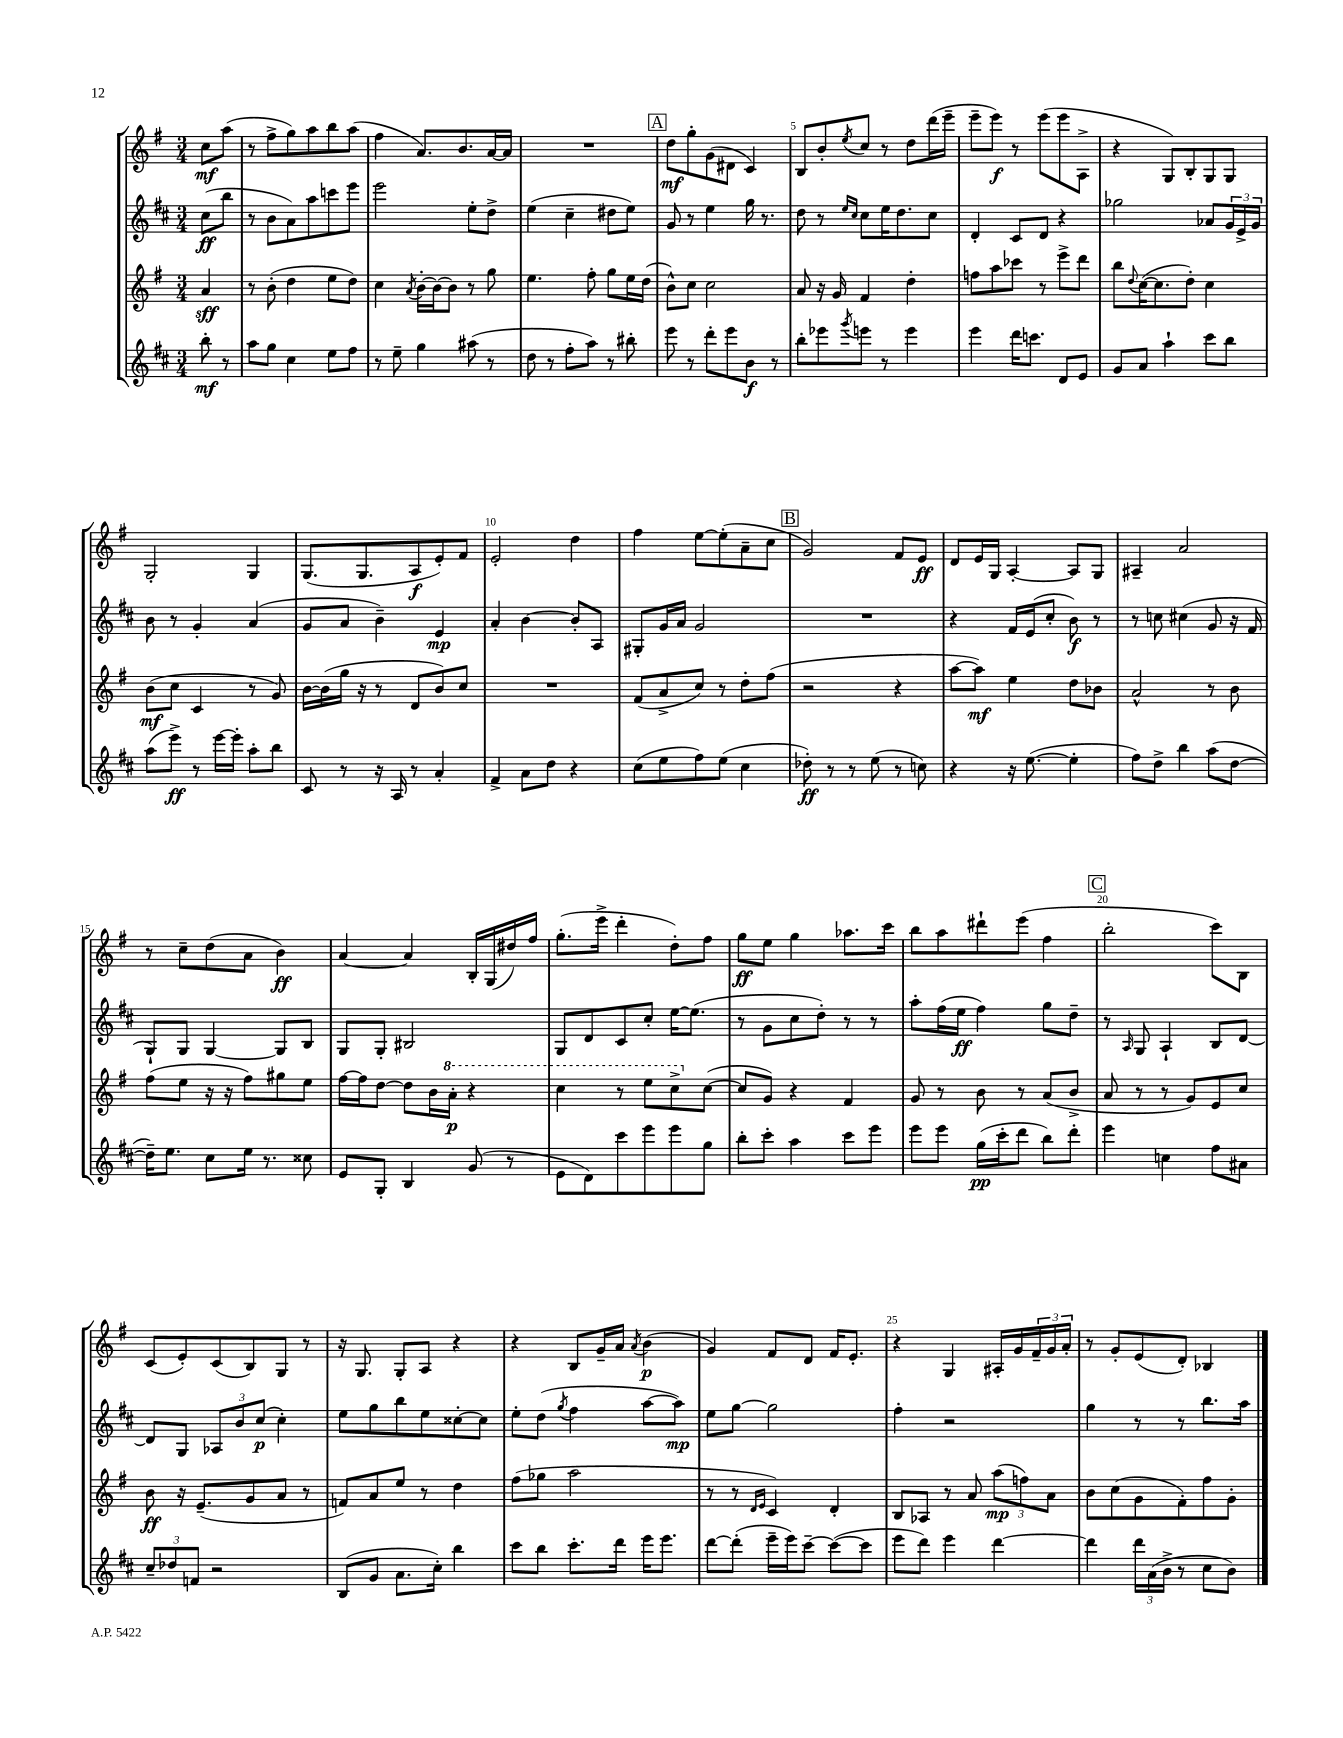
<<
\new StaffGroup <<
\new Staff = "s0" {
    \clef treble \key g \major \numericTimeSignature \time 3/4 \partial 4
    c''8\mf a''8( |
    r8 fis''8-> g''8) a''8 b''8 a''8( |
    fis''4 a'8.) b'8. a'16~ a'16 |
    R2. |
    \mark \markup { \box "A" } d''8\mf g''8-. g'8( dis'8 c'4) |
    b8 b'8-. \acciaccatura { e''8 } c''8 r8 d''8 d'''16( e'''16-- |
    e'''8-- e'''8\f) r8 e'''8( e'''8 a8-> |
    r4 g8) b8-. g8 g8 |
    g2-. g4 |
    g8.( g8. a8\f e'8-.) fis'8 |
    e'2-. d''4 |
    fis''4 e''8~ e''8-.( a'8-- c''8 |
    \mark \markup { \box "B" } g'2) fis'8 e'8\ff |
    d'8 e'16 g16 a4~-. a8 g8 |
    ais4-- a'2 |
    r8 c''8-- d''8( a'8 b'4\ff) |
    a'4~ a'4 b16-. g16( dis''16) fis''16 |
    g''8.-.( e'''16-> d'''4-. d''8-.) fis''8 |
    g''8\ff e''8 g''4 aes''8. c'''16 |
    b''8 a''8 dis'''8-! e'''8( fis''4 |
    \mark \markup { \box "C" } b''2-. c'''8) b8 |
    c'8( e'8-.) c'8( b8) g8 r8 |
    r16 g8. g8-. a8 r4 |
    r4 b8 g'16-- a'16 \acciaccatura { a'8 } b'4\p( |
    g'4) fis'8 d'8 fis'16 e'8.-. |
    r4 g4 ais16-. g'16 \tuplet 3/2 { fis'16-- g'16 a'16-. } |
    r8 g'8-. e'8( d'8-.) bes4 \bar "|." |
}
\new Staff = "s1" {
    \clef treble \key d \major \numericTimeSignature \time 3/4 \partial 4
    cis''8\ff( b''8 |
    r8 b'8 a'8) a''8 c'''8 e'''8 |
    e'''2 e''8-. d''8-> |
    e''4( cis''4-- dis''8 e''8) |
    \mark \markup { \box "A" } g'8 r8 e''4 g''16 r8. |
    d''8 r8 \grace { e''16 cis''16 } cis''8 e''16 d''8. cis''8 |
    d'4-. cis'8 d'8 r4 |
    ges''2 aes'8 \tuplet 3/2 { g'16 e'16-> g'16 } |
    b'8 r8 g'4-. a'4( |
    g'8 a'8 b'4--) e'4\mp |
    a'4-. b'4~ b'8-. a8 |
    gis8-. g'16 a'16 g'2 |
    \mark \markup { \box "B" } R2. |
    r4 fis'16 e'16( cis''8-. b'8\f) r8 |
    r8 c''8 cis''4( g'8 r16 fis'16 |
    g8-!) g8 g4~ g8 b8 |
    g8 g8-. bis2 |
    g8 d'8 cis'8 cis''8-. e''16~ e''8.( |
    r8 g'8 cis''8 d''8-.) r8 r8 |
    a''8-. fis''16( e''16\ff fis''4) g''8 d''8-- |
    \mark \markup { \box "C" } r8 \grace { a16 } g8 a4-! b8 d'8~ |
    d'8 g8 \tuplet 3/2 { aes8 b'8 cis''8\p( } cis''4-.) |
    e''8 g''8 b''8 e''8 cisis''8~-. cisis''8 |
    e''8-. d''8( \acciaccatura { g''8 } fis''4 a''8~ a''8\mp) |
    e''8 g''8~ g''2 |
    fis''4-. r2 |
    g''4 r8 r8 b''8. a''16 \bar "|." |
}
\new Staff = "s2" {
    \clef treble \key g \major \numericTimeSignature \time 3/4 \partial 4
    a'4\sff |
    r8 b'8-.( d''4 e''8 d''8) |
    c''4 \acciaccatura { a'8 } b'16~-. b'16~ b'8 r8 g''8 |
    e''4. fis''8-. g''8 e''16 d''16( |
    \mark \markup { \box "A" } b'8-^) c''8 c''2 |
    a'8 r16 g'16 fis'4 d''4-. |
    f''8 a''8 ces'''8 r8 e'''8-> d'''8 |
    b''8 \appoggiatura { d''8 } c''16~( c''8. d''8-.) c''4 |
    b'8\mf( c''8 c'4 r8 g'8) |
    b'16~ b'16( g''16 r16 r8 d'8 b'8) c''8 |
    R2. |
    fis'8( a'8-> c''8) r8 d''8-. fis''8( |
    \mark \markup { \box "B" } r2 r4 |
    a''8~ a''8\mf) e''4 d''8 bes'8 |
    a'2-^ r8 b'8 |
    fis''8( e''8 r16 r16 fis''8) gis''8 e''8 |
    fis''16~ fis''16 d''8~ d''8 b'16 \ottava #1 a''16-.\p r4 |
    c'''4 r8 e'''8 c'''8-> \ottava #0 c''8~( |
    c''8 g'8) r4 fis'4 |
    g'8 r8 b'8 r8 a'8( b'8-> |
    \mark \markup { \box "C" } a'8 r8 r8 g'8) e'8 c''8 |
    b'8\ff r16 e'8.--( g'8 a'8 r8 |
    f'8) a'8 e''8 r8 d''4 |
    fis''8( ges''8 a''2 |
    r8 r8 \grace { d'16 e'16 } c'4) d'4-. |
    b8 aes8 r8 a'8 \tuplet 3/2 { a''8\mp( f''8) a'8 } |
    b'8 c''8( g'8 fis'8-.) fis''8 g'8-. \bar "|." |
}
\new Staff = "s3" {
    \clef treble \key d \major \numericTimeSignature \time 3/4 \partial 4
    b''8-.\mf r8 |
    a''8 g''8 cis''4 e''8 fis''8 |
    r8 e''8-- g''4 ais''8( r8 |
    d''8 r8 fis''8-. a''8) r8 bis''8-. |
    \mark \markup { \box "A" } e'''8 r8 d'''8-. e'''8 b'8\f r8 |
    b''8-. ees'''8 \acciaccatura { g'''8 } e'''8 r8 e'''4 |
    e'''4 d'''16 c'''8. d'8 e'8 |
    g'8 a'8 a''4-! cis'''8 b''8 |
    a''8( e'''8->\ff) r8 e'''16~ e'''16-. a''8-. b''8 |
    cis'8 r8 r16 a16 r8 a'4-. |
    fis'4-> a'8 d''8 r4 |
    cis''8( e''8 fis''8) e''8( cis''4 |
    \mark \markup { \box "B" } des''8-.\ff) r8 r8 e''8( r8 c''8) |
    r4 r16 e''8.~( e''4-. |
    fis''8) d''8-> b''4 a''8( d''8~ |
    d''16--) e''8. cis''8 e''16 r8. cisis''8 |
    e'8 g8-. b4 g'8( r8 |
    e'8 d'8) cis'''8 e'''8 e'''8 g''8 |
    b''8-. cis'''8-. a''4 cis'''8 e'''8 |
    e'''8 e'''8 g''16\pp( cis'''16-. d'''8 b''8) d'''8-. |
    \mark \markup { \box "C" } e'''4 c''4 fis''8 ais'8 |
    \tuplet 3/2 { cis''8-- des''8 f'8 } r2 |
    b8( g'8 a'8. cis''16-.) b''4 |
    cis'''8 b''8 cis'''8.-. d'''16 e'''16 e'''8. |
    d'''8~ d'''8-.( e'''16-- e'''16) cis'''8~-- cis'''8~( cis'''8 |
    e'''8 d'''8) e'''4 d'''4~ |
    d'''4 \tuplet 3/2 { d'''16 a'16( b'16-> } r8 cis''8 b'8) \bar "|." |
}
>>
>>
\layout { \context { \Score \override BarNumber.break-visibility = ##(#f #t #t) barNumberVisibility = #(every-nth-bar-number-visible 5) } }
